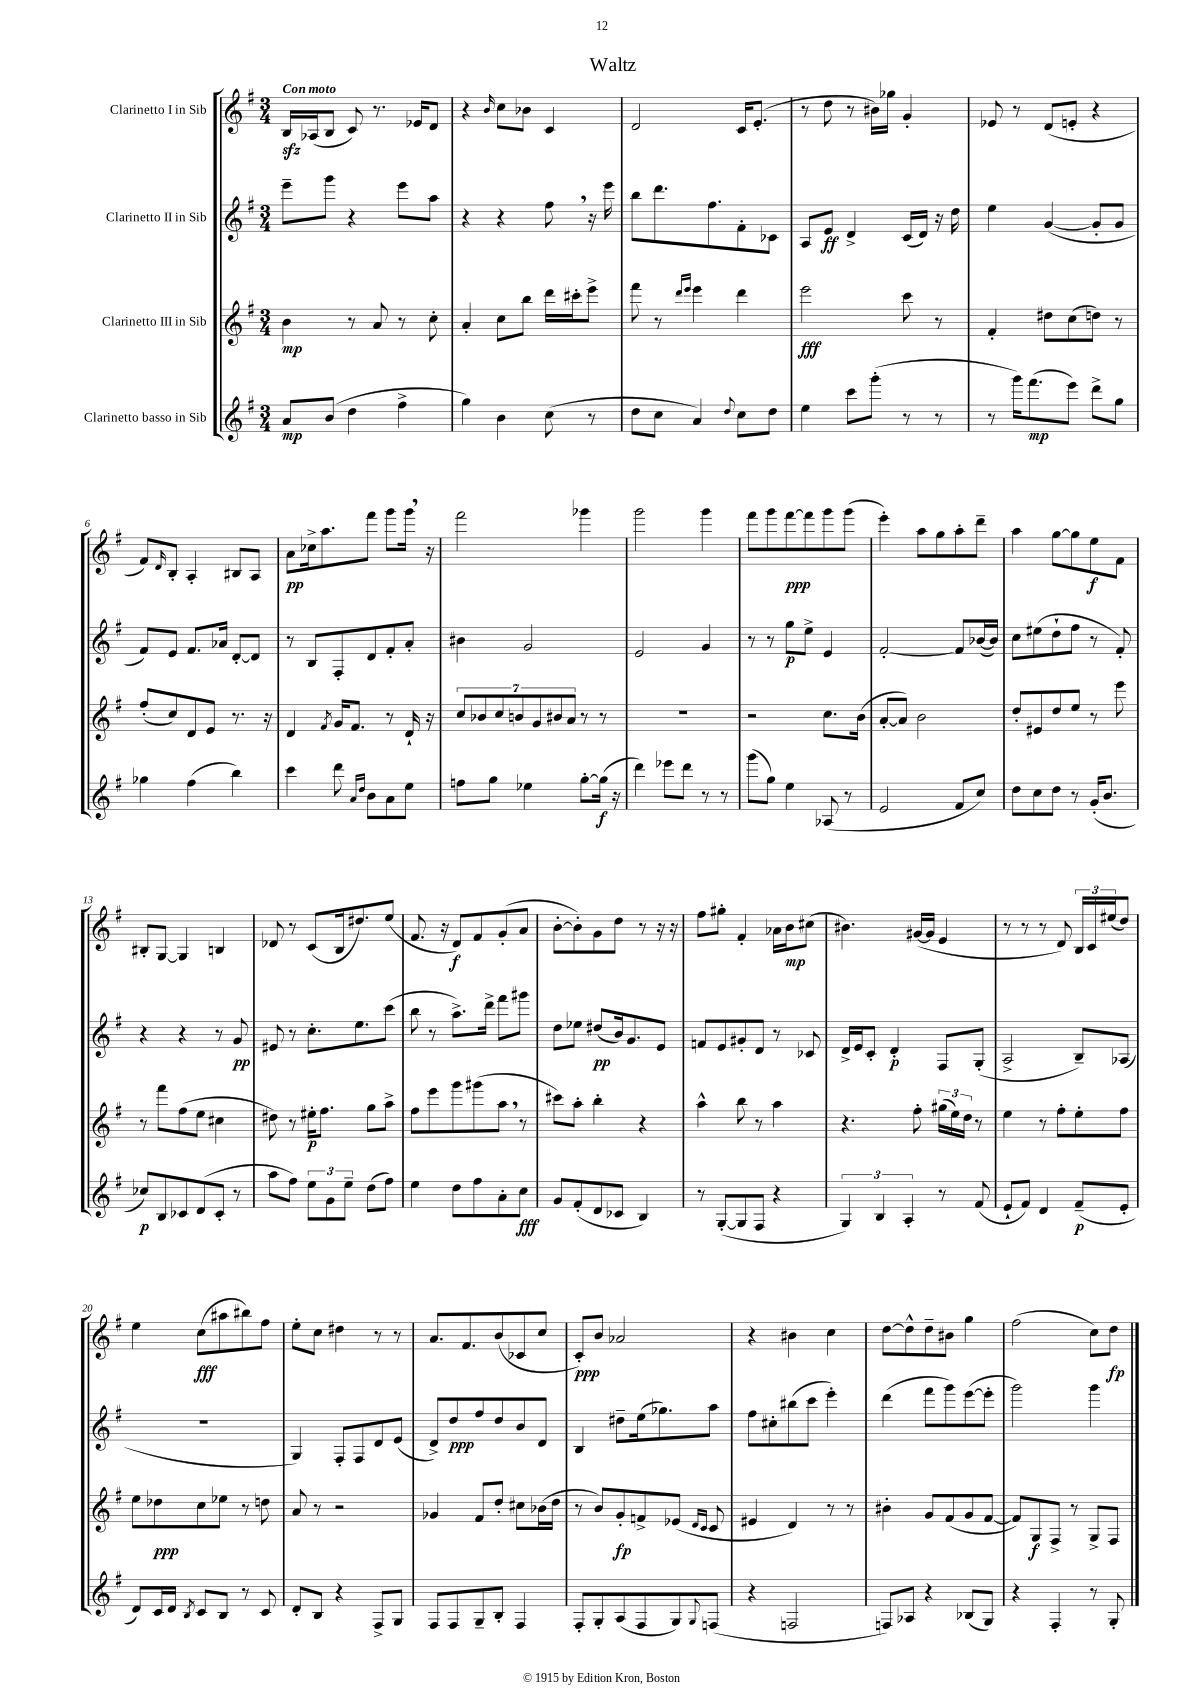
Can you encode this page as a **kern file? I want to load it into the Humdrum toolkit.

**kern	**kern	**kern	**kern
*staff4	*staff3	*staff2	*staff1
*clefG2	*clefG2	*clefG2	*clefG2
*k[f#]	*k[f#]	*k[f#]	*k[f#]
*M3/4	*M3/4	*M3/4	*M3/4
8a/L	4b\	8eee~\L	16B/LL
.	.	.	(16A-/J
(8b/J	.	8ggg\J	8B/J
4dd\	8r	4r	8c/)
.	8a/	.	8.r
4ff#^\	8r	8eee\L	.
.	.	.	16e-/LK
.	8cc'\	8aa\J	8d/J
=	=	=	=
4gg\)	4a'/	4r	4r
.	.	.	16qqb/
4b\	8cc\L	4r	8cc\L
.	8bb\J	.	8b-\J
(8cc\	16ddd\LL	8ff#\	4c/
.	16ccc#'\J	.	.
8r	8eee^\J	16r	.
.	.	16eee\	.
=	=	=	=
8dd\L	8fff#\	8bb\L	2d/
8cc\J	8r	8.ddd\	.
.	16qqddd/LL	.	.
.	16qqeee/JJ	.	.
4a/)	4eee\	.	.
.	.	8.ff#\	.
8qqdd/	.	.	.
8cc\L	4ddd\	8f#'\	16c/LK
.	.	.	(8.e'/J
8dd\J	.	8c-\J	.
=	=	=	=
4ee\	2eee\	8A/L	8r
.	.	8e/J	8dd\
8ccc\L	.	4d^/	8r
(8ggg'\J	.	.	16b#\LL)
.	.	.	16gg-\JJ
8r	8ccc\	(16c/LL	4g'/
.	.	16d/JJ)	.
8r	8r	16r	.
.	.	16dd\	.
=	=	=	=
8r	4f#'/	4ee\	8e-/
16ggg\LK)	.	.	8r
(8.fff#\	.	.	.
.	8dd#\L	([4g/	(8d/L
8eee\J)	(8cc\	.	8e'/J
8ddd^\L	8dd\J)	8g'/]L	4r
8gg\J	8r	8g/J	.
=	=	=	=
4gg-\	(8ff#'/L	8f#/L)	8f#/L)
.	.	.	16qqd/
.	8cc/)	8e/J	8B'/J
(4ff#\	8d/	8.f#/L	4A'/
.	8e/J	.	.
.	.	16a-/Jk	.
4bb\)	8.r	[8d'/L	8B#/L
.	.	8d/]J	8A/J
.	16r	.	.
=	=	=	=
4ccc\	4d/	8r	8a\L
.	.	8B/L	16cc-^\k
.	.	.	8.aa\
.	8qf#/	.	.
8ddd\	16g/LK	8F#'/	.
.	8.f#/J	.	.
16qqa/LL	.	.	.
16qqdd/JJ	.	.	.
8b\L	.	8d/	8fff#\J
8a\	8r	8f#'/	8ggg\L
8ee\J	16d`/	8a'/J	16ggg\Jk
.	16r	.	16r
=	=	=	=
8ff\L	14cc/L	4b#\	2fff#\
.	14b-/	.	.
8gg\J	.	.	.
.	14cc/	.	.
.	14b/	.	.
4ee-\	.	2g/	.
.	14g/	.	.
.	14b#/	.	.
.	14a/J	.	.
[8gg'\L	8r	.	4ggg-\
(16gg\]Jk	8r	.	.
16r	.	.	.
=	=	=	=
4ddd\)	2.r	2e/	2ggg\
8eee-\L	.	.	.
8ddd\J	.	.	.
8r	.	4g/	4ggg\
8r	.	.	.
=	=	=	=
(8ggg\L	2r	8r	8fff#\L
8gg\J)	.	8r	8ggg\
4ee\	.	8gg\L	[8fff#\
.	.	8ee^\J	8fff#\]
(8A-/	8.cc\L	4e/	8ggg\
8r	.	.	(8ggg\J
.	(16b\Jk	.	.
=	=	=	=
2e/	[8a'/L	[2f#'/	4eee'\)
.	8a/]J)	.	.
.	2b\	.	8aa\L
.	.	.	8gg\
8f#/L	.	8f#/]L	8aa'\
8cc/J)	.	([16b-/L	8ddd~\J
.	.	16b-/]JJ)	.
=	=	=	=
8dd\L	8dd'/L	8cc\L	4aa\
8cc\	8e#/	(8ee#\	.
8dd\J	8dd/	8dd`\	[8gg\L
8r	8ee/J	8ff#\J	8gg\]
(16g'/LK	8r	8r	8ee\
8.b/J	.	.	.
.	8eee\	8f#'/)	8f#\J
=	=	=	=
8cc-/L)	8r	4r	8B#'/L
8B/	8fff#\L	.	[8G/J
8c-/	(8ff#\	4r	4G/]
(8d/	8ee\J	.	.
8c-'/J	4cc#\	8r	4B/
8r	.	8g/	.
=	=	=	=
8aa\L	8dd#\)	8e#/	8d-/
8ff#\J)	8r	8r	8r
12ee\L	16ee#'\LK	8.cc'\L	(8c/L
.	8.ff#\J	.	.
12g\	.	.	.
.	.	.	16B/k
12ee~\J	.	.	.
.	.	8.ee\	8.dd#/)
(8dd\L	8gg\L	.	.
8ff#\J)	8aa^\J	(8ccc\J	(8ee/J
=	=	=	=
4ee\	8ff#\L	8bb\	8.f#/
.	8eee\	8r	.
.	.	.	16r
8dd\L	8ggg\	8.aa^\L)	8d/L)
8ff#\	(8ggg#\	.	8f#/
.	.	16ddd^\Jk	.
8a'\	8aa\J	8fff#\L	(8g'/
8cc\J	8r	8ggg#\J	8a/J
=	=	=	=
8g/L	8ccc#\L)	8dd\L	[8b'\L
(8f#'/	8aa'\J	8ee-\J	8b'\])
8d/	4bb'\	(8dd#/L	8g\
8c-/J	.	16b/k)	8dd\J
.	.	8.g/	.
4B/)	4r	.	8r
.	.	8e/J	16r
.	.	.	16r
=	=	=	=
8r	4aa^^\	8f/L	8ff#\L
([8G'/L	.	8e/	8gg#'\J
8G/]	8bb\	8g#'/	4f#'/
8F#/J	8r	8d/J	.
4r	4aa\	8r	16a-\LL
.	.	.	16b\J
.	.	8c-/	(8cc#\J
=	=	=	=
6G/)	4.r	16d^/LL	4.b#\)
.	.	16e/J	.
.	.	8c'/J	.
6B/	.	.	.
.	.	4d'/	.
6A'/	.	.	.
.	8ff#'\	.	([16g#/LL
.	.	.	16g#/]JJ
8r	(24gg#\LL	8F#/L	4e/
.	24ee\)	.	.
.	24dd\JJ	.	.
(8f#/	8r	(8G'/J	.
=	=	=	=
8e`/L	4ee\	2A^/	8r
8f#/J)	.	.	8r
4d/	8r	.	8r
.	8ff#'\L	.	8d/)
(8f#~/L	8ee'\	8B~/L)	24B/LL
.	.	.	24c/
.	.	.	(24ee#/J
8e'/J	8ff#\J	(8A-/J	8dd/J)
=	=	=	=
8d/L)	8ee\L	2.r	4ee\
16c/L	8dd-\	.	.
16d/JJ	.	.	.
8qB/	.	.	.
8c/L	8cc\	.	(8cc\L
8B/J	8ee-\J	.	8aa#\
8r	8r	.	8bb#\)
8c/	8dd\	.	8ff#\J
=	=	=	=
8d'/L	8a/	4G/)	8ee'\L
8B/J	8r	.	8cc\J
4r	2r	8F#'/L	4dd#\
.	.	8F#/	.
8F#^/L	.	8d/	8r
8G/J	.	(8e/J	8r
=	=	=	=
8F#/L	4g-/	8d^/L)	8.a/L
8F#/	.	8dd/	.
.	.	.	8.f#/
8G~/	8f#/L	8ff#/	.
8B'/J	8dd'/J	8dd/	(8b/
4F#/	8cc#\L	8b/	8c-/
.	(16b-\L	8d/J	8cc/J
.	16dd\JJ	.	.
=	=	=	=
8F#'/L	8r	4B/	8c'/L)
8G'/	8b/L)	.	8b/J
(8A/	8g'/	8dd#~\L	2a-/
8F#/	8f^/	(16ee\k	.
.	.	8.gg-\)	.
8G/)	(8e-/J	.	.
.	16qqd/LL	.	.
8qqG/	16qqc/JJ	.	.
(8F/J	8c/	8aa\J	.
=	=	=	=
4r	4e#/	8ff#\L	4r
.	.	8cc#'\	.
2F/	4d/)	(8bb#\	4b#\
.	.	8ccc\J	.
.	8r	4eee'\)	4cc\
.	8r	.	.
=	=	=	=
8F/L)	4b#'\	(4ddd\	[8dd\L
8A-/J	.	.	8dd^^\]
4r	8g/L	8fff#\L	8dd~\
.	(8f#/	8ggg\)	8b#\J
(8B-/L	8g/	([8eee\	4gg\
8G/J)	[8f#/J	8eee'\]J	.
=	=	=	=
4r	8f#/]L)	2ggg\)	(2ff#\
.	8G/	.	.
4F#'/	8F#^/J	.	.
.	8r	.	.
8r	8G^/L	4ggg\	8cc\L)
8G'/	8F#/J	.	8dd\J
==	==	==	==
*-	*-	*-	*-
